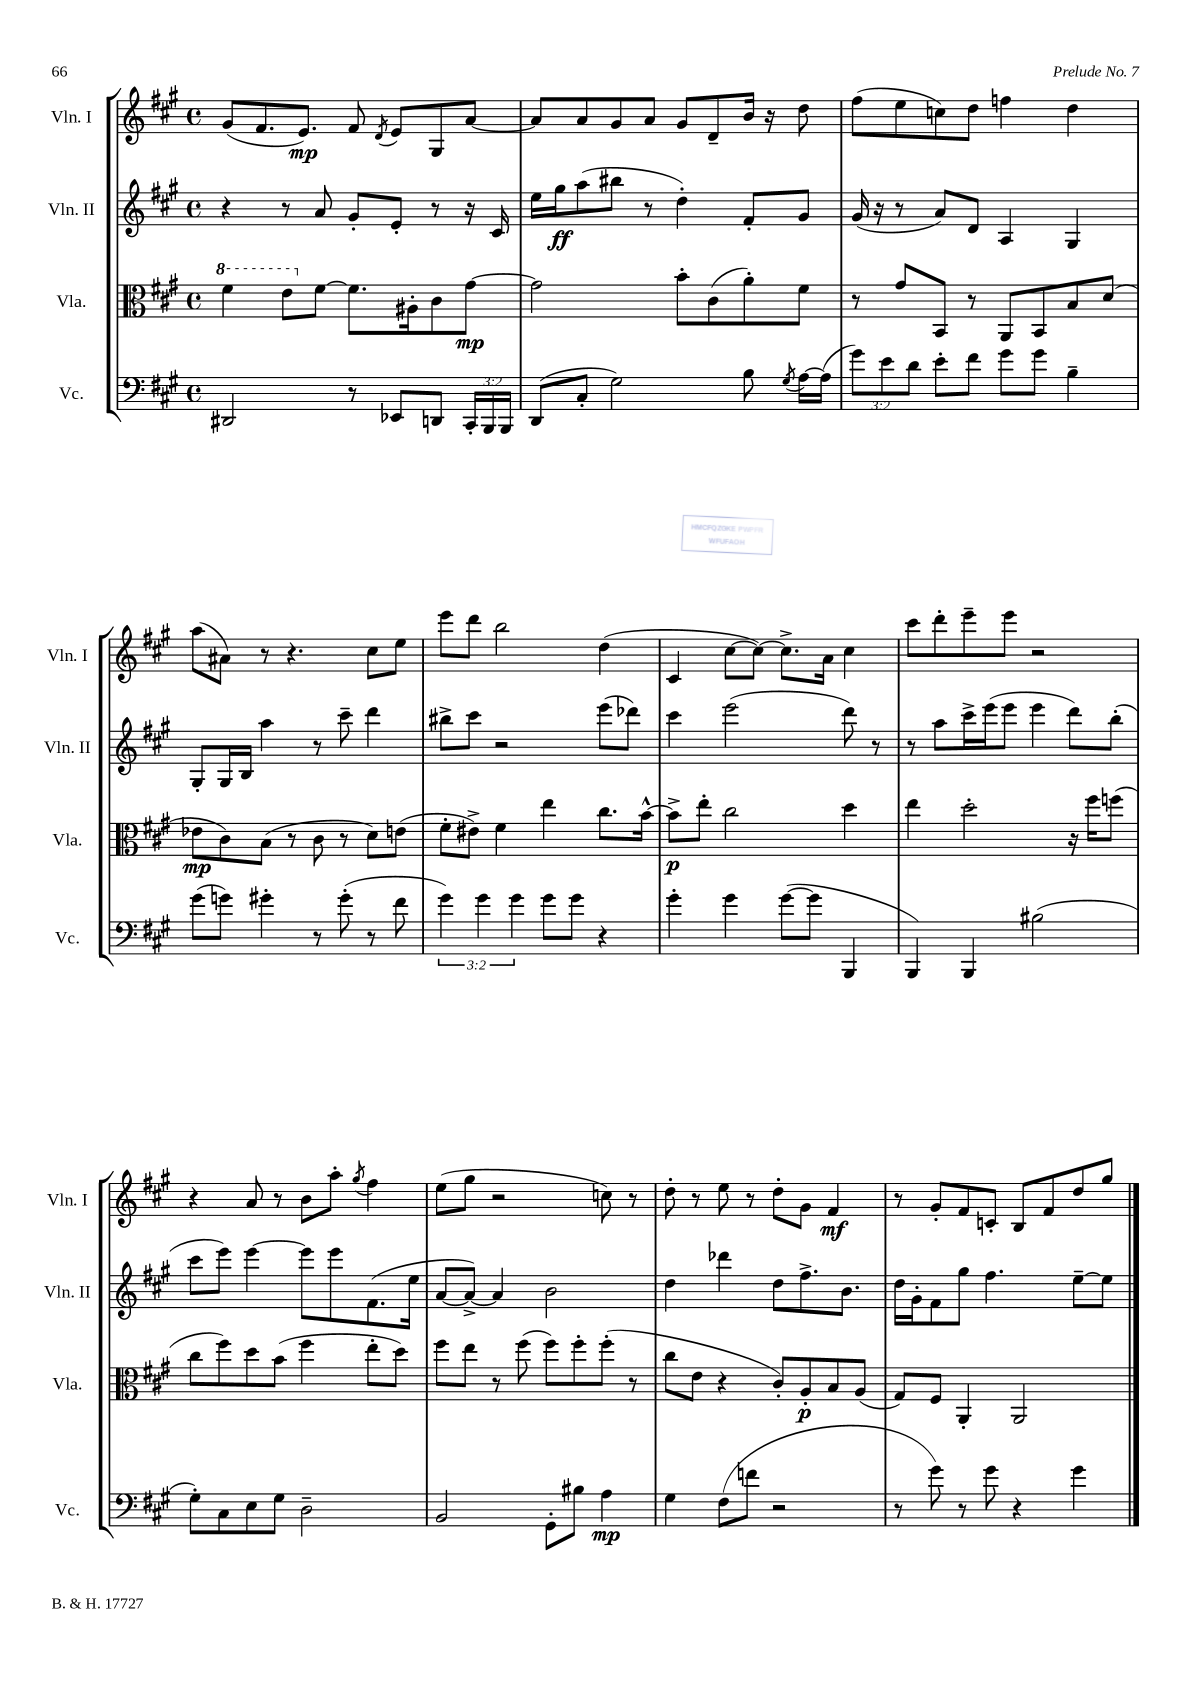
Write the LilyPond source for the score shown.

<<
\new StaffGroup <<
\new Staff = "s0" \with { instrumentName = "Vln. I" shortInstrumentName = "Vln. I" } {
    \clef treble \key a \major \defaultTimeSignature \time 4/4
    \autoBeamOff gis'8[( fis'8. e'8.]\mp) fis'8 \acciaccatura { d'8 } e'8[ gis8 a'8]~ |
    a'8[ a'8 gis'8 a'8] gis'8[ d'8-- b'16] r16 d''8 |
    fis''8[( e''8 c''8) d''8] f''4 d''4 |
    a''8[( ais'8]) r8 r4. cis''8[ e''8] |
    e'''8[ d'''8] b''2 d''4( |
    cis'4 cis''8[~ cis''8]~) cis''8.[-> a'16] cis''4 |
    cis'''8[ d'''8-. e'''8-- e'''8] r2 |
    r4 a'8 r8 b'8[ a''8]-. \acciaccatura { gis''8 } fis''4 |
    e''8[( gis''8] r2 c''8) r8 |
    d''8-. r8 e''8 r8 d''8[-. gis'8] fis'4\mf |
    r8 gis'8[-. fis'8 c'8]-. b8[ fis'8 d''8 gis''8] \bar "|." |
}
\new Staff = "s1" \with { instrumentName = "Vln. II" shortInstrumentName = "Vln. II" } {
    \clef treble \key a \major \defaultTimeSignature \time 4/4
    \autoBeamOff r4 r8 a'8 gis'8[-. e'8]-. r8 r16 cis'16 |
    e''16[ gis''16\ff a''8( bis''8] r8 d''4-.) fis'8[-. gis'8] |
    gis'16( r16 r8 a'8[) d'8] a4 gis4 |
    gis8[-. gis16 b16] a''4 r8 cis'''8-- d'''4 |
    bis''8[-> cis'''8] r2 e'''8[( des'''8]) |
    cis'''4 e'''2( d'''8) r8 |
    r8 a''8[ cis'''16-> e'''16( e'''8] e'''4 d'''8[) b''8]-.( |
    cis'''8[ e'''8]) e'''4~ e'''8[ e'''8 fis'8.( e''16] |
    a'8[~ a'8]~->) a'4 b'2 |
    d''4 des'''4 d''8[ fis''8.-> b'8.] |
    d''16[ gis'16-. fis'8 gis''8] fis''4. e''8[~-- e''8] \bar "|." |
}
\new Staff = "s2" \with { instrumentName = "Vla." shortInstrumentName = "Vla." } {
    \clef alto \key a \major \defaultTimeSignature \time 4/4
    \autoBeamOff \ottava #1 fis''4 e''8[ \ottava #0 fis'8]~ fis'8.[ ais16-. cis'8 gis'8]~\mp |
    gis'2 b'8[-. cis'8( a'8-.) fis'8] |
    r8 gis'8[ b,8] r8 a,8[ b,8 b8 d'8]( |
    ees'8[\mp cis'8) b8]( r8 cis'8 r8 d'8[) e'8]( |
    fis'8[-. eis'8]->) fis'4 e''4 cis''8.[ b'16]~-^ |
    b'8[->\p e''8]-. cis''2 d''4 |
    e''4 d''2-. r16 fis''16[ f''8]( |
    cis''8[ fis''8) d''8 b'8]( fis''4 e''8[-. d''8]) |
    fis''8[ e''8] r8 fis''8( fis''8[) fis''8-. fis''8]-.( r8 |
    cis''8[ e'8] r4 cis'8[-.) a8-.\p b8 a8]( |
    gis8[) fis8] a,4-. a,2 \bar "|." |
}
\new Staff = "s3" \with { instrumentName = "Vc." shortInstrumentName = "Vc." } {
    \clef bass \key a \major \defaultTimeSignature \time 4/4 \override Staff.TupletNumber.text = #tuplet-number::calc-fraction-text
    \autoBeamOff dis,2 r8 ees,8[ d,8] \tuplet 3/2 { cis,16[-. b,,16 b,,16] } |
    d,8[( cis8]-. gis2) b8 \acciaccatura { gis8 } a16[~ a16]( |
    \tuplet 3/2 { gis'8[) e'8 d'8] } e'8[-. fis'8] gis'8[ gis'8] b4-- |
    gis'8[( g'8]) gis'4-. r8 gis'8-.( r8 fis'8 |
    \tuplet 3/2 { gis'4) gis'4 gis'4 } gis'8[ gis'8] r4 |
    gis'4-. gis'4 gis'8[~( gis'8] b,,4 |
    b,,4) b,,4 bis2( |
    gis8[-.) cis8 e8 gis8] d2-- |
    b,2 gis,8[-. bis8] a4\mp |
    gis4 fis8[( f'8] r2 |
    r8 gis'8) r8 gis'8 r4 gis'4 \bar "|." |
}
>>
>>
\layout { \context { \Score \remove "Bar_number_engraver" } }
